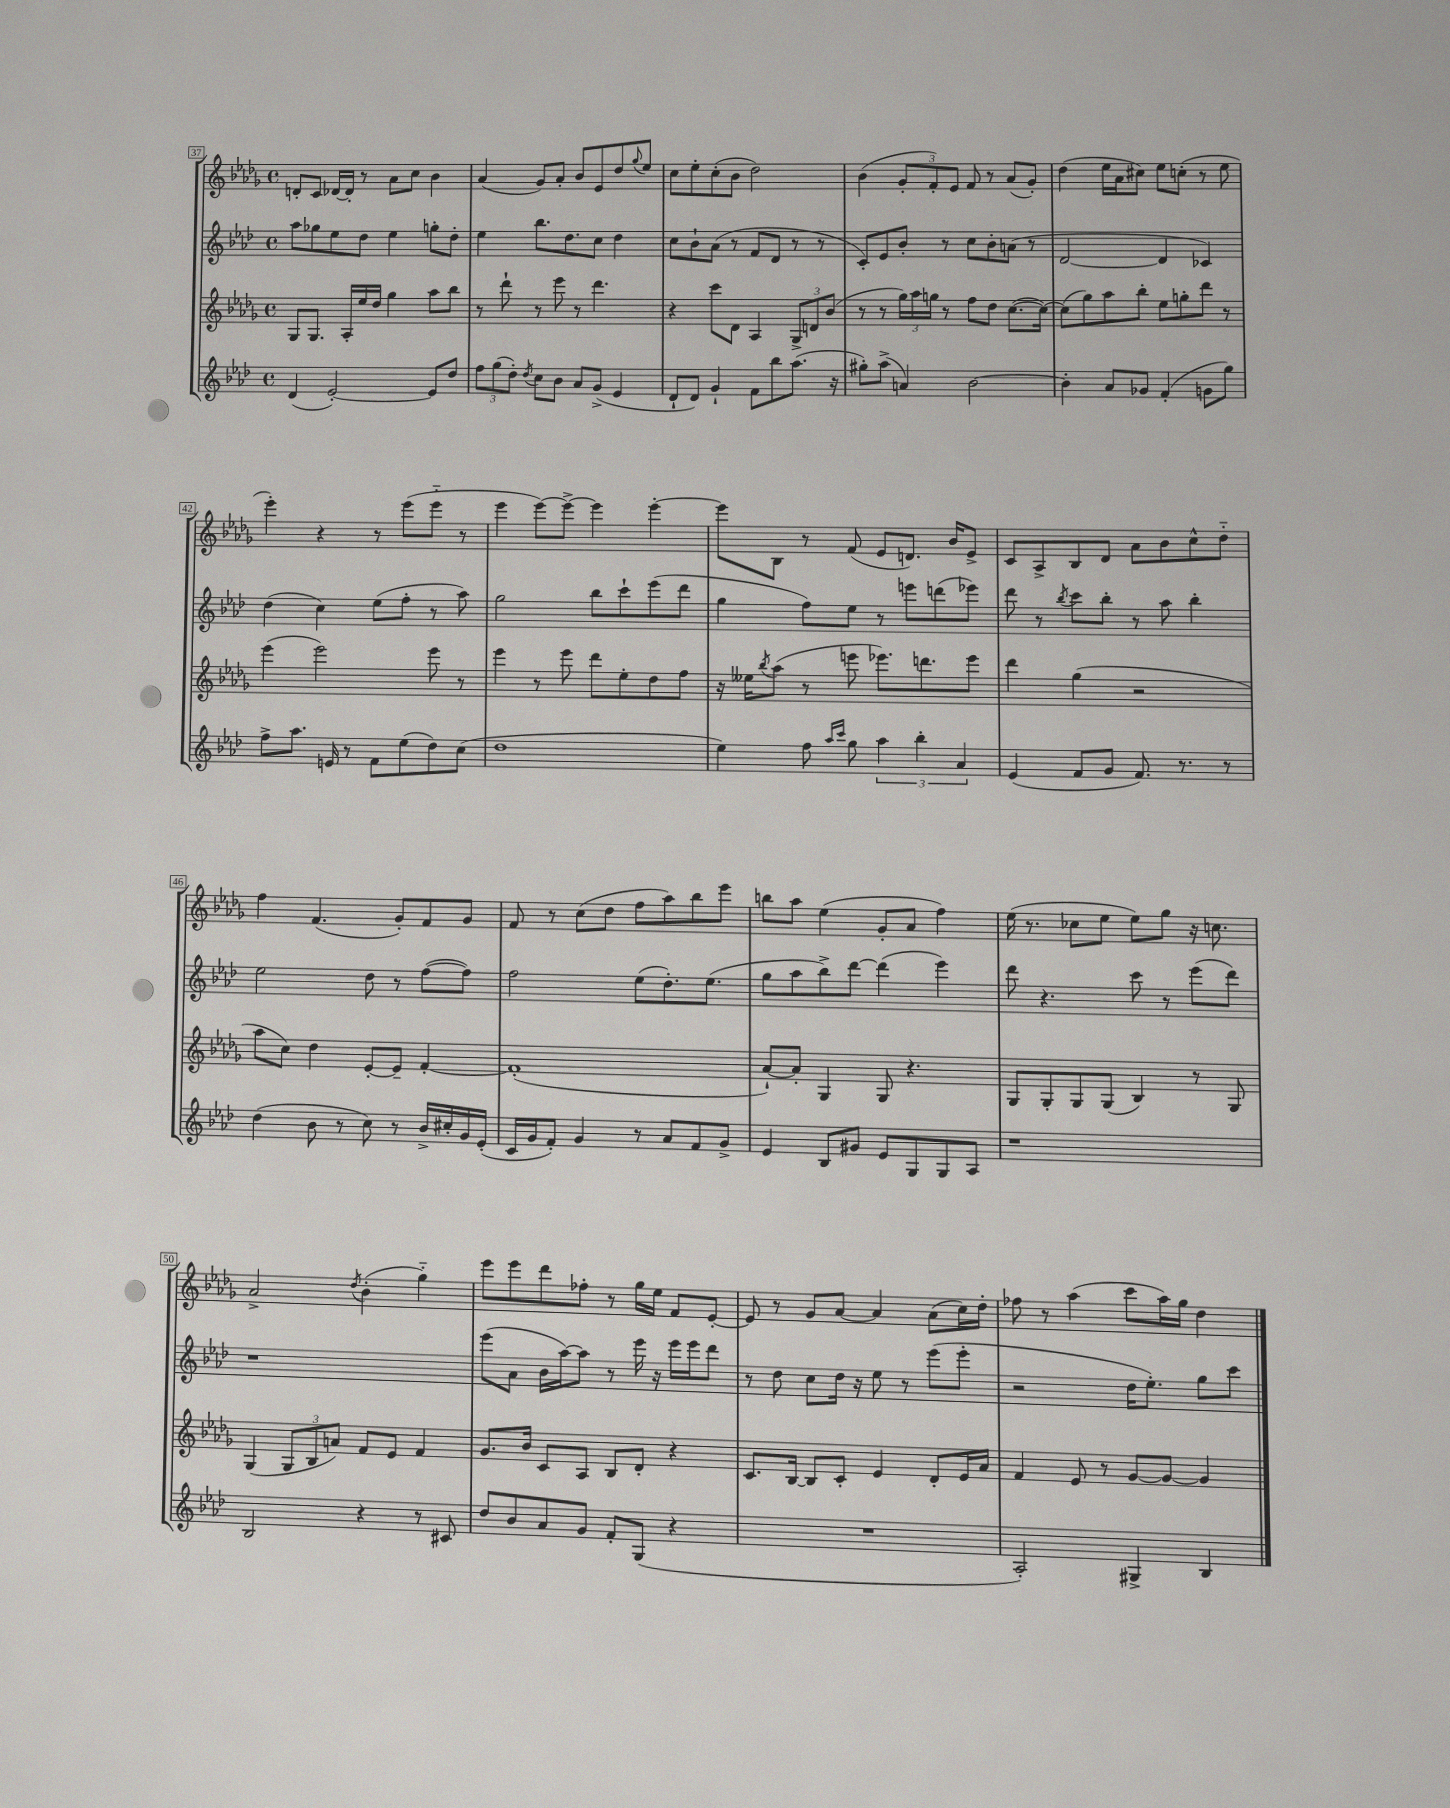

**kern	**kern	**kern	**kern
*part4	*part3	*part2	*part1
*staff4	*staff3	*staff2	*staff1
*clefG2	*clefG2	*clefG2	*clefG2
*k[b-e-a-d-]	*k[b-e-a-d-g-]	*k[b-e-a-d-]	*k[b-e-a-d-g-]
*M4/4	*M4/4	*M4/4	*M4/4
*met(c)	*met(c)	*met(c)	*met(c)
=37	=37	=37	=37
(4d-/	8G-/L	8aa-\L	8dn'/L
.	8.G-/J	8gg-X\	8c/J
[2e-'/)	.	8ee-\	[16d-X/LL
.	16A-'/LL	.	16d-'/JJ]
.	16ee-/	8dd-\J	8r
.	16dd-/JJ	.	.
.	4gg-\	4ee-\	8a-\L
.	.	.	8cc\J
8e-/L]	8aa-\L	8ggn'\L	4b-\
8dd-/J	8bb-\J	8dd-'\J	.
=38	=38	=38	=38
12ff\L	8r	4ee-\	(4a-/
(12gg\	.	.	.
.	8ddd-`\	.	.
12dd-'\J)	.	.	.
8qdd-/	.	.	.
8cc\L	8r	8.bb-\L	8g-/L)
8b-\J	8eee-\	.	8a-'/J
.	.	8.dd-\	.
8a-/L	8r	.	8b-/L
(8g^/J	4.ddd-\	8cc\J	8e-/
4e-/	.	4dd-\	8dd-/
.	.	.	8qqgg-/
.	.	.	8ee-/J
=39	=39	=39	=39
8d-`/L	4r	8cc\L	8cc\L
8d-/J)	.	8b-`\	8ee-'\
4g`/	8ccc\L	(8a-\J	(8cc'\
.	8d-\J	8r	8b-\J
8f\L	4A-/	8f/L	2dd-\)
8bb-\	.	8d-/J	.
(8.aa-\J	12G-^/L	8r	.
.	12dn/	.	.
.	.	8r	.
.	(12b-/J	.	.
16r	.	.	.
=40	=40	=40	=40
8gg#X'\L)	8r	8c'/L)	(4b-\
(8aa-^\J	8r	8e-/	.
4an/)	24gg-\LL)	8b-'/J	12g-'/L
.	24aa-\	.	.
.	24ggn\JJ	.	12f'/)
.	8r	8r	.
.	.	.	12e-/J
[2b-\	8ff\L	8cc\L	8f/
.	8dd-\J	8b-'\	8r
.	([8.cc\L	(8an\J	(8a-/L
.	.	8r	8g-'/J)
.	16cc\Jk_)	.	.
=41	=41	=41	=41
4b-'\]	(8cc\L]	[2d-/	(4dd-\
.	8gg-\)	.	.
8a-/L	8aa-\	.	16ee-\LL
.	.	.	16a-\J
8g-X/J	8bb-'\J	.	8cc#X\J)
(4f'/	8ee-\L	4d-/]	8ee-\L
.	8ggn'\	.	(8ccn'\J
8gn\L	8ddd-\J	4c-X/)	8r
8gg\J)	8r	.	8ee-\
!!LO:LB:g=z
=42	=42	=42	=42
8ff^\L	(4eee-\	(4dd-\	4eee-'\)
8.aa-\J	.	.	.
.	2eee-\)	4cc\)	4r
16en/	.	.	.
8r	.	.	.
8f\L	.	(8ee-\L	8r
(8ee-\	.	8ff'\J	(8eee-\L
8dd-\)	8eee-\	8r	8eee-\J
(8cc\J	8r	8aa-\)	8r
=43	=43	=43	=43
1dd-	4eee-\	2gg\	4eee-\
.	8r	.	[8eee-\L)
.	8eee-\	.	8eee-^\J_
.	8ddd-\L	8bb-\L	4eee-\]
.	8ee-'\	8ccc`\	.
.	8dd-\	(8eee-\	[4eee-'\
.	8ff\J	8ddd-\J	.
=44	=44	=44	=44
4ee-\)	16r	4gg\	8eee-\L]
.	16ee--X\KL	.	.
.	8qbb-/	.	.
.	(8aa-\J	.	8B-\J
8ff\	8r	8ff\L)	8r
16qqaa-/LL	.	.	.
16qqccc/JJ	.	.	.
8gg\	8eeen\	8ee-\J	(8f/
6aa-\	8.eee-X\L)	8r	8e-/L
.	.	8eeen\L	8.dn/J)
6bb-'\	.	.	.
.	8.dddn\	.	.
.	.	(8dddn\	.
.	.	.	16b-/KL
6a-/	.	.	.
.	8eee-\J	8eee-X\J)	8e-^/J
=45	=45	=45	=45
(4e-/	4ddd-\	8ddd-\	8c/L
.	.	8r	8A-^/
.	.	8qbb-/	.
8f/L	(4gg-\	8ccc\L	8B-/
8g/J	.	8bb-'\J	8d-/J
8.f/)	2r	8r	8a-\L
.	.	8aa-\	8b-\
8.r	.	.	.
.	.	4bb-'\	8cc^^\
8r	.	.	8dd-\J
!!LO:LB:g=z
=46	=46	=46	=46
(4dd-\	8aa-\L	2ee-\	4ff\
.	8cc\J)	.	.
8b-\	4dd-\	.	(4.f/
8r	.	.	.
8cc\)	[8e-'/L	8dd-\	.
8r	8e-~/J]	8r	8g-'/L)
16b-^/LL	[4f'/	([8ff\L	8f/
16cc#X'/	.	.	.
16g/	.	8ff\J])	8g-/J
(16e-'/JJ	.	.	.
=47	=47	=47	=47
16c/LL	(1f']	2ff\	8f/
16g/J	.	.	.
8f'/J)	.	.	8r
4g/	.	.	(8cc\L
.	.	.	8dd-\J
8r	.	(8ee-\L	8ff\L
8a-/L	.	8.dd-'\)	8aa-\)
8f/	.	.	8bb-\
.	.	(8.ee-\J	.
8g^/J	.	.	8eee-\J
=48	=48	=48	=48
4e-/	[8a-`/L)	8gg\L	8bbn\L
.	8a-'/J]	8aa-\	8aa-\J
8B-/L	4G-/	8bb-^\)	(4ee-\
8g#X/J	.	[8ddd-\J	.
8e-/L	8G-/	(4ddd-\]	8g-'/L
8G/	4.r	.	8a-/J
8G/	.	4eee-\)	4ff\)
8A-/J	.	.	.
=49	=49	=49	=49
1r	8G-/L	8ddd-\	(16ee-\
.	.	.	8.r
.	8G-'/	4.r	.
.	8G-/	.	8cc-X\L
.	(8G-/J	.	8ee-\J
.	4B-/)	8ccc\	8ee-\L)
.	.	8r	8gg-\J
.	8r	(8eee-\L	16r
.	.	.	8.ccn\
.	8G-/	8ddd-\J)	.
!!LO:LB:g=z
=50	=50	=50	=50
2B-/	(4G-/	1r	2a-^/
.	12G-/L	.	.
.	12B-/	.	.
.	12an/J)	.	.
.	.	.	8qdd-/
4r	8f/L	.	(4b-'\
.	8e-/J	.	.
8r	4f/	.	4gg-\)
8c#X/	.	.	.
=51	=51	=51	=51
8dd-/L	8.g-/L	(8eee-\L	8eee-\L
8b-/	.	8a-\J	8eee-\
.	16b-/Jk	.	.
8a-/	8c/L	16b-\LL	8ddd-\
.	.	[16aa-\J)	.
8g/J	8A-/J	8aa-\J]	8ff-X'\J
8f'/L	8B-/L	8r	8r
(8G/J	8d-'/J	16eee-\	16gg-\LL
.	.	16r	16ee-\JJ
4r	4r	16eee-\LL	8f/L
.	.	16eee-\J	.
.	.	8ddd-\J	[8e-'/J
=52	=52	=52	=52
1r	8.c/L	8r	8e-/]
.	.	8dd-\	8r
.	[16B-/Jk	.	.
.	8B-/L]	8cc\L	8g-/L
.	8c'/J	16dd-\Jk	[8a-/J
.	.	16r	.
.	4e-/	8ee-\	4a-/]
.	.	8r	.
.	8d-'/L	(8eee-\L	(8a-\L
.	16e-/L	8eee-'\J	16cc\L)
.	16a-/JJ	.	16dd-'\JJ
=53	=53	=53	=53
2A-'/)	4f/	2r	8ff-X\
.	.	.	8r
.	8e-/	.	(4aa-\
.	8r	.	.
4G#X^/	[8g-/L	16dd-\KL	8ccc\L
.	.	8.ee-'\J)	.
.	8g-/J_	.	16aa-\L)
.	.	.	16gg-\JJ
4B-/	4g-/]	8gg\L	4dd-\
.	.	8ccc\J	.
==	==	==	==
*-	*-	*-	*-
